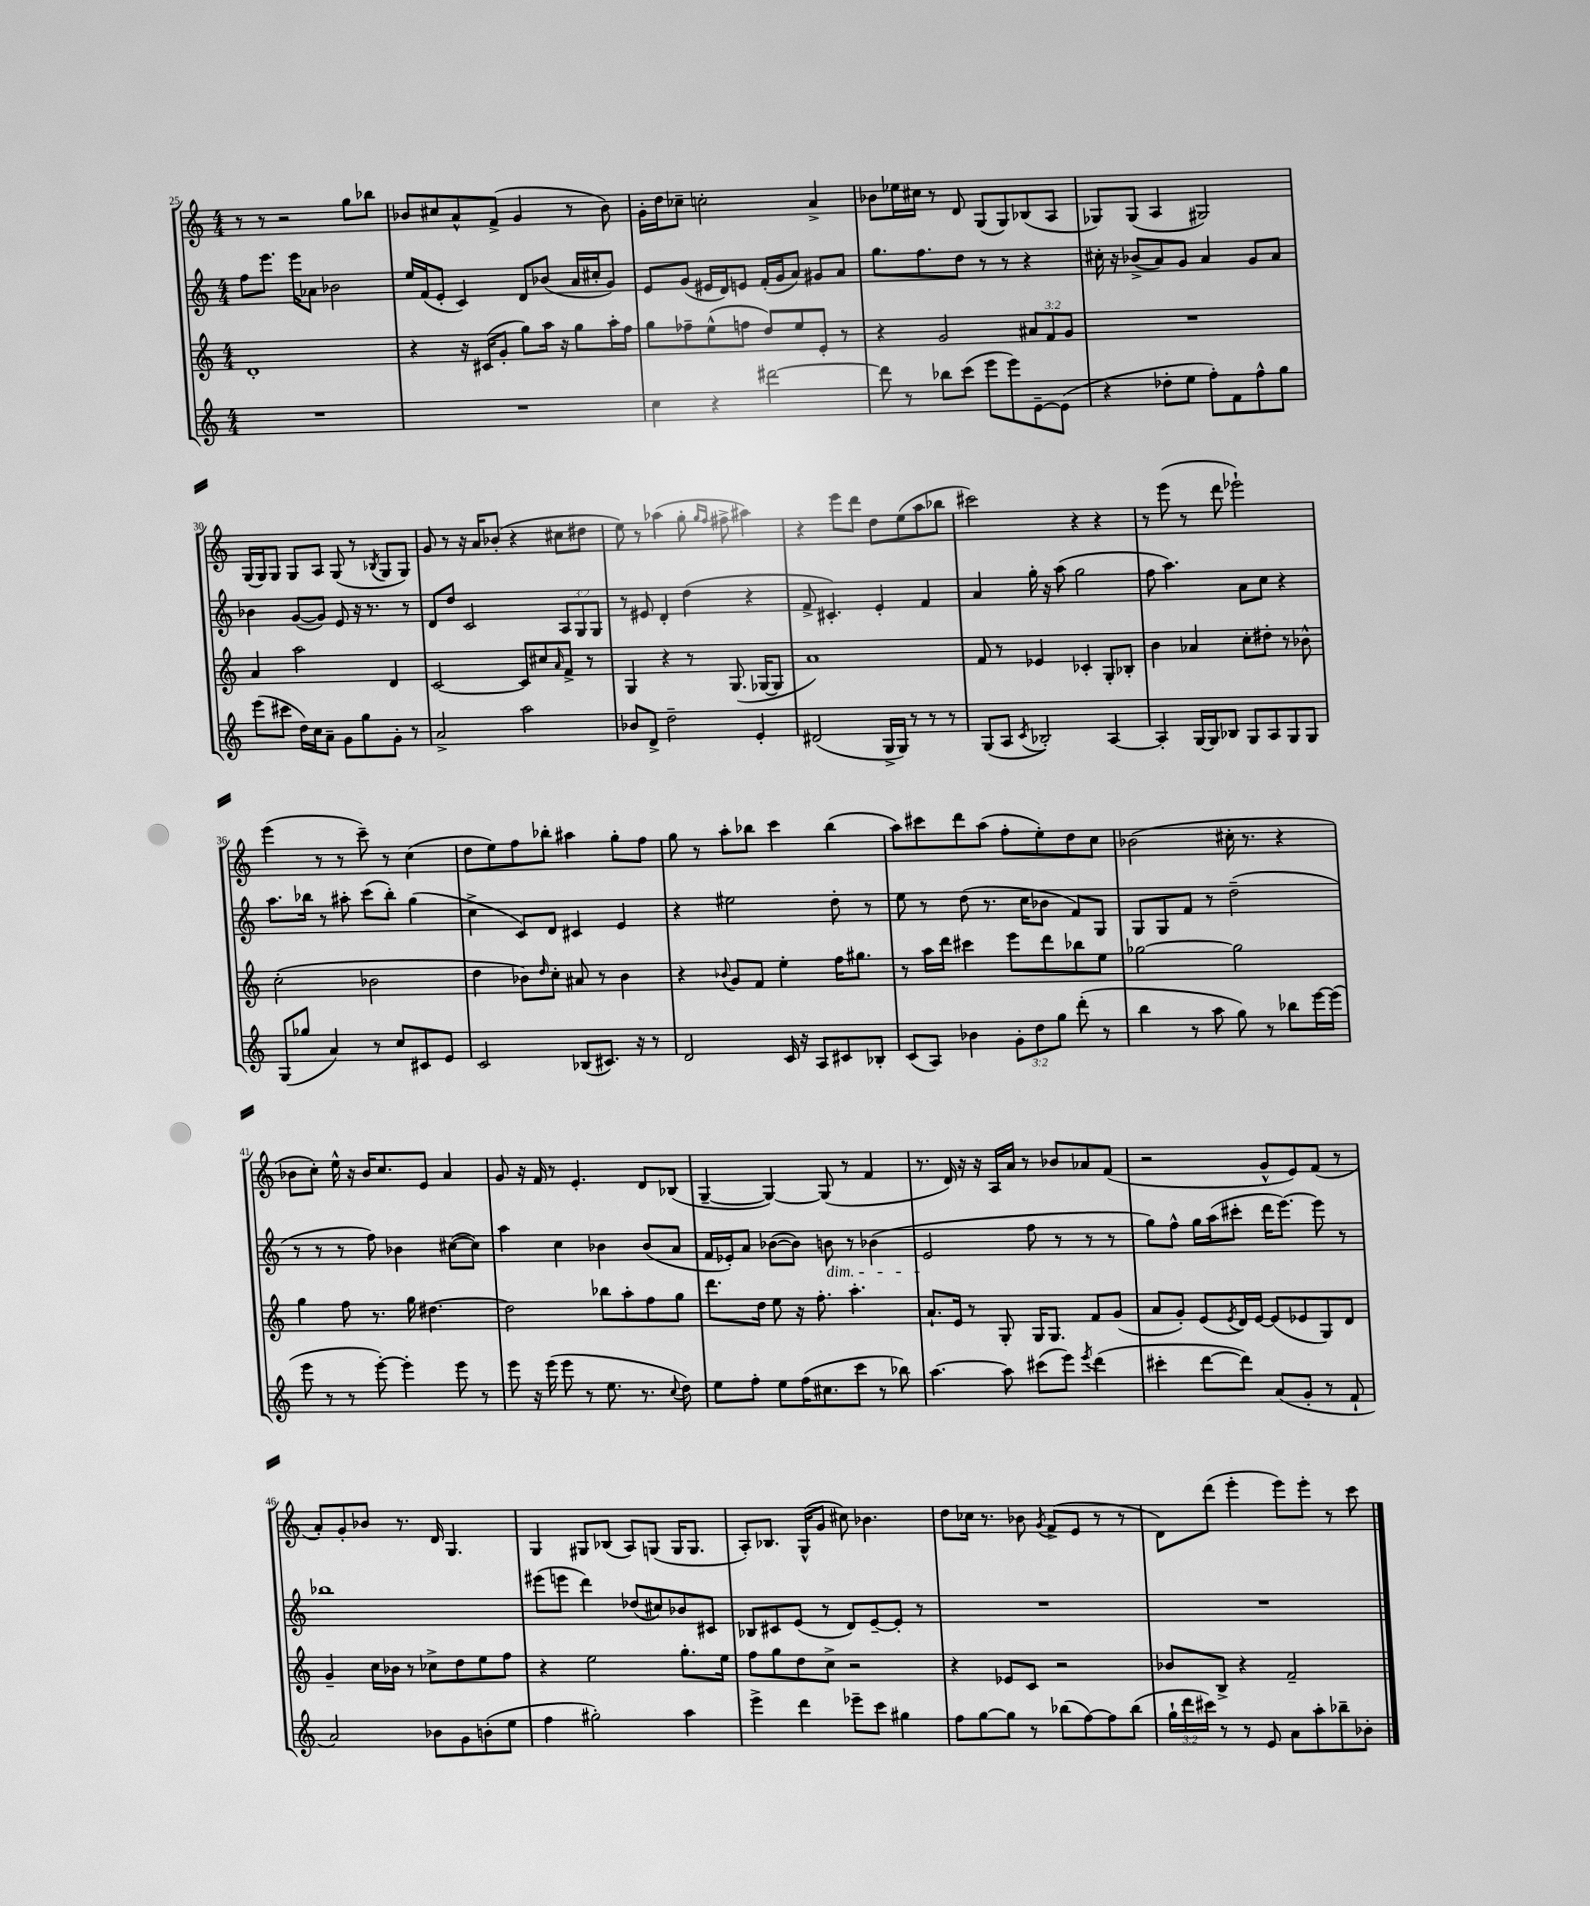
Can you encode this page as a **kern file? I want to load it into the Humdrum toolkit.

**kern	**kern	**kern	**kern
*staff4	*staff3	*staff2	*staff1
*clefG2	*clefG2	*clefG2	*clefG2
*k[]	*k[]	*k[]	*k[]
*M4/4	*M4/4	*M4/4	*M4/4
1r	1d'	8ff	8r
.	.	8.eee	8r
.	.	.	2r
.	.	16eee	.
.	.	8a-	.
.	.	2b-	.
.	.	.	8gg
.	.	.	8bb-
=	=	=	=
1r	4r	16ee	8b-
.	.	(16f	.
.	.	8e'	8cc#
.	16r	4c)	8a^^
.	(16c#	.	.
.	8g'	.	(8f^
.	8gg)	8d	4g
.	16aa	(8b-	.
.	16r	.	.
.	8gg	16a	8r
.	.	16cc#'	.
.	16aa'	8g)	8b-)
.	16ff	.	.
=	=	=	=
4cc	8gg	8e	16g'
.	.	.	16dd
.	8ff-~	(8g	8cc-~
4r	(8ee^^	16e#	2cc'
.	.	16d)	.
.	8ff	8e	.
[2ddd#	8dd)	(16f'	.
.	.	16g	.
.	8ee	8a)	.
.	8e'	8g#	4a^
.	8r	8a	.
=	=	=	=
8ddd#]	4r	8.gg	8b-
8r	.	.	16ee-
.	.	8.ff	16cc#
8bb-	2g	.	8r
(8ccc	.	8dd	8d
8eee	.	8r	(8G
8eee)	.	8r	8G)
[8e~	12a#	4r	(8B-
.	12f	.	.
(8e]	.	.	8A
.	12g	.	.
=	=	=	=
4r	1r	16cc#'	8G-)
.	.	16r	.
.	.	(8b-^	(8G-
8dd-'	.	8a)	4A
8ee	.	8g	.
8ff')	.	4a	2G#)
8f	.	.	.
8ff^^	.	8g	.
8gg	.	8a	.
=	=	=	=
(8eee	4a	4b-	(16G
.	.	.	16G)
8ccc#	.	.	8G
16dd)	2aa	([8g	8G
16cc	.	.	.
8a~	.	8g])	8A
8g	.	8e	(8G
8gg	.	16r	8r
.	.	8.r	.
.	.	.	8qB-
8g'	4d	.	8G
8r	.	8r	8G)
=	=	=	=
2a^	[2c	8d	8g
.	.	8dd	8r
.	.	2c	16r
.	.	.	16a
.	.	.	(8b-'
2aa	8c]	.	4r
.	8cc#	.	.
.	16qqa	.	.
.	8f^	12A	8cc#
.	.	12G	.
.	8r	.	8dd#
.	.	12G	.
=	=	=	=
8b-	4G	8r	8ee)
8d^	.	8e#	8r
2dd~	4r	4d'	(4aa-
.	8r	(4dd	8gg'
.	.	.	16qqgg
.	.	.	16qqff
.	(8.G	.	8ff#^
4e'	.	4r	4aa#)
.	[16G-	.	.
.	8G-]	.	.
=	=	=	=
(2d#	1a)	8f^	4r
.	.	4.c#')	.
.	.	.	8eee
.	.	.	8ddd
16G^	.	4e'	8dd
16G)	.	.	.
8r	.	.	(8ee
8r	.	4f	8aa
8r	.	.	8bb-
=	=	=	=
(8G	8f	4a	2ccc#)
8A	8r	.	.
8qc	.	.	.
2B-')	4e-	16gg'	.
.	.	16r	.
.	.	(8aa	.
.	4c-'	2gg	4r
[4A	8G'	.	4r
.	8B-'	.	.
=	=	=	=
4A']	4b	8ff	8r
.	.	4.aa)	(8eee
[16G	4a-	.	8r
16G]	.	.	.
8B-	.	.	8ddd
8G	8cc'	8a	2eee-`)
8A	8dd#'	8cc	.
8G	8r	4r	.
8G	8b-^^	.	.
=	=	=	=
(8G	(2cc'	8.aa	(4eee
8gg-	.	.	.
.	.	16bb-	.
4a)	.	8r	8r
.	.	8aa#'	8r
8r	2b-	(8ccc	8ccc~)
8cc	.	8bb-')	8r
8c#	.	(4gg	(4cc
8e	.	.	.
=	=	=	=
2c	4dd	4cc^	8dd
.	.	.	8ee)
.	8b-)	8c)	8ff
.	16qqdd	.	.
.	8cc'	8d	8bb-'
(8B-	8a#	4c#	4aa#
8.c#)	8r	.	.
.	4b-	4e	8gg'
16r	.	.	.
8r	.	.	8ff
=	=	=	=
2d	4r	4r	8gg
.	.	.	8r
.	8qqb-	.	.
.	8g	2ee#	8aa'
.	8f	.	8bb-
16c	4ee'	.	4ccc
16r	.	.	.
8A	.	.	.
8c#	16ff	8dd'	(4bb-
.	8.gg#	.	.
8B-'	.	8r	.
=	=	=	=
(8c	8r	8ee	8aa)
8A)	16aa	8r	8ccc#
.	16ddd	.	.
4b-	4ccc#	(8dd	8ddd
.	.	8.r	(8aa
12g'	8eee	.	8ff'
.	.	16cc	.
12dd	.	.	.
.	8ddd	8b-	8ee')
12gg	.	.	.
(8ddd'	8bb-	8f)	8dd
8r	8ee	8G	8cc
=	=	=	=
4bb	[2gg-	8G	(2b-
.	.	8G	.
8r	.	8f	.
8aa	.	8r	.
8gg)	2gg-]	(2dd~	16cc#'
.	.	.	8.r
8r	.	.	.
8bb-	.	.	4r
[16eee	.	.	.
(16eee]	.	.	.
=	=	=	=
8eee	4gg	8r	8b-
8r	.	8r	8cc')
8r	8ff	8r	16ee^^
.	.	.	16r
[8eee')	8.r	8ff)	16b-
.	.	.	8.cc
4eee']	.	4b-	.
.	16gg	.	.
.	[4.dd#	.	8e
8eee	.	([8cc#	4a
8r	.	8cc#])	.
=	=	=	=
8eee	2dd#]	4aa	8g
16r	.	.	16r
(16eee	.	.	16f
8eee	.	4cc	8r
8r	.	.	4.e'
8.ee	8bb-	4b-	.
.	8aa'	.	.
8.r	.	.	.
.	8ff	(8b-	8d
8qqcc	.	.	.
8dd)	8gg	8a	(8B-
=	=	=	=
8ee	8.ddd	16f	[4G~
.	.	16e-')	.
8ff'	.	8a	.
.	16dd	.	.
8ee	8ee	([8b-	4G_)
(16ff	16r	8b-])	.
8.cc#	8.ff'	.	.
.	.	8b	(8G]
8ccc	4.aa'	8r	8r
8r	.	(4b-	4f
8bb-)	.	.	.
=	=	=	=
[4.aa	8.a`	2e	8.r
.	16e	.	16d)
.	8r	.	16r
.	.	.	16r
8aa]	8G'	.	16A
.	.	.	16a
(8ccc#	16G	8ff	8r
.	8.G	.	.
8eee)	.	8r	8b-
8qeee	.	.	.
(4ddd	8f	8r	8a-
.	(8g	8r	(8f
=	=	=	=
4ccc#'	8a	8gg)	2r
.	8g')	8ff^^	.
[8ddd	(8e	16gg	.
.	.	(16aa	.
.	8qe	.	.
8ddd])	16d)	8ccc#'	.
.	[16e	.	.
(8a	(8e]	16ddd	8g^^
.	.	[8.eee)	.
8g'	8e-	.	8e)
8r	8G)	8eee]	(8f
8f`	8d	8r	8r
=	=	=	=
2a)	4g~	1bb-	8a')
.	.	.	8g'
.	16cc	.	8b-
.	16b-	.	.
.	8r	.	8.r
8b-	8cc-^	.	.
.	.	.	16d
8g	8dd	.	4.G
(8b'	8ee	.	.
8ee	8ff	.	.
=	=	=	=
4ff	4r	(8eee#	4G
.	.	8eee	.
2gg#')	2ee	4ddd)	8G#
.	.	.	(8B-
.	.	(8dd-	8A)
.	.	8cc#)	(8G
4aa	8.gg'	8b-	16G
.	.	.	8.G
.	.	8c#	.
.	16ee	.	.
=	=	=	=
4eee^	8ff	8B-	8A')
.	8gg	8c#	8.B-
4ddd	8dd	(8e	.
.	.	.	(16G^^
.	8cc^	8r	8g
8eee-~	2r	8d)	8cc#)
8ccc	.	[8e~	4.b-
4gg#	.	8e']	.
.	.	8r	.
=	=	=	=
8ff	4r	1r	8dd
[8gg	.	.	16cc-
.	.	.	8.r
8gg]	8e-	.	.
8r	8c	.	8b-
.	.	.	8qg
(8bb-	2r	.	(8f^
[8ff)	.	.	8e
8ff]	.	.	8r
(8bb-	.	.	8r
=	=	=	=
24gg`	8b-	1r	8d)
24ddd	.	.	.
24ccc#)	.	.	.
8r	8B^	.	(8ddd
8r	4r	.	4eee'
8e	.	.	.
8a	2f~	.	8eee)
8aa'	.	.	8eee'
8bb-~	.	.	8r
8b-'	.	.	8ccc
==	==	==	==
*-	*-	*-	*-
